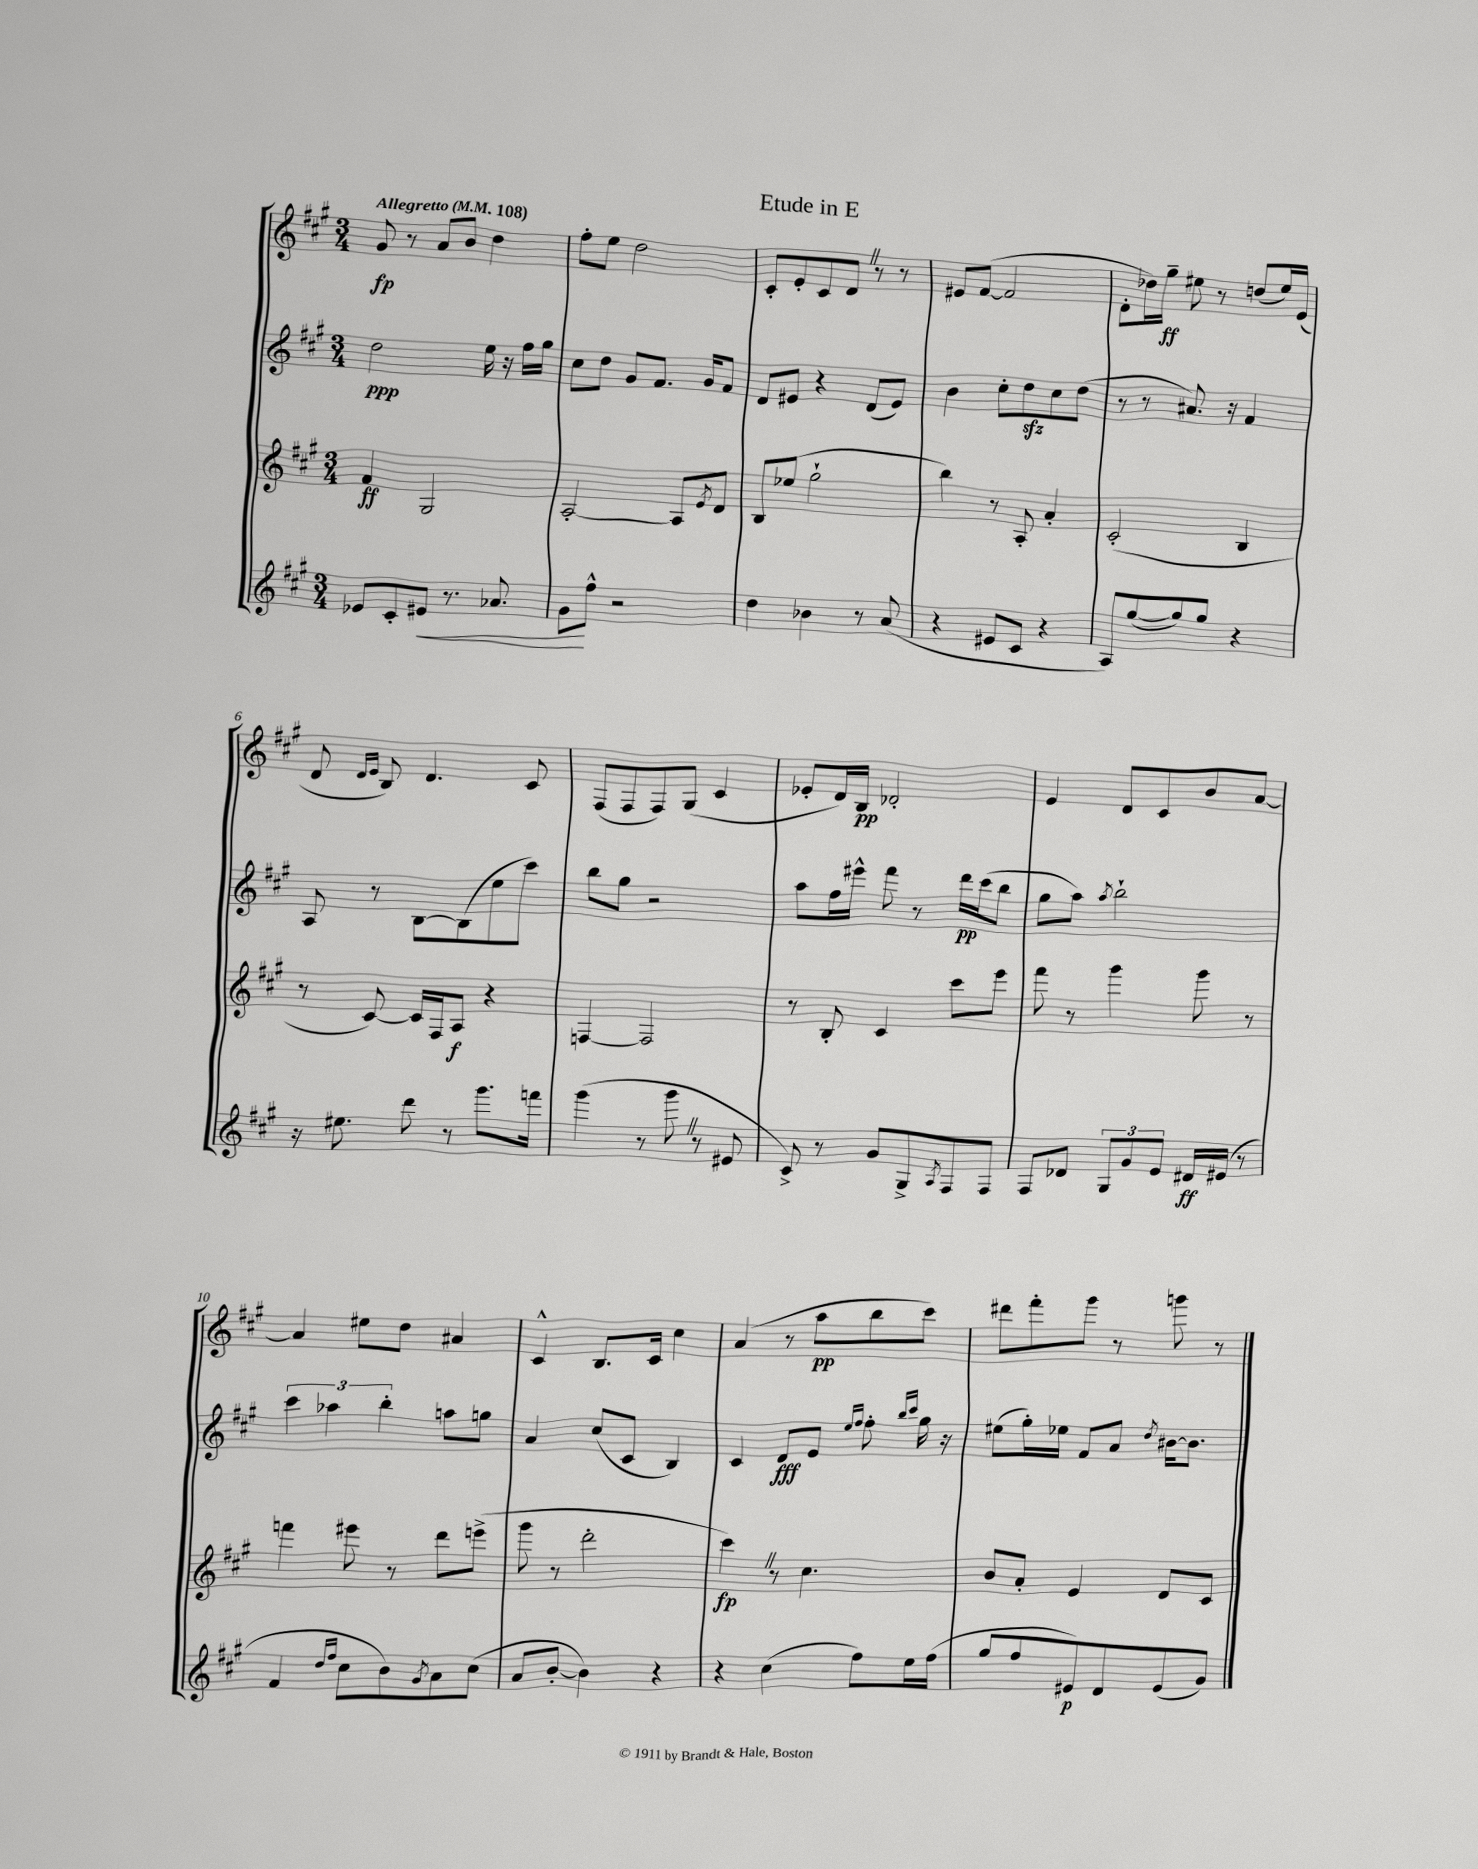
\header { title = "Etude in E" }
<<
\new StaffGroup <<
\new Staff = "s0" {
    \clef treble \key a \major \numericTimeSignature \time 3/4 \tempo "Allegretto" 4 = 108
    gis'8\fp r8 a'8 b'8 d''4 |
    fis''8-. e''8 d''2 |
    cis'8-. e'8-. cis'8 d'8 \once \override BreathingSign.text = \markup { \musicglyph "scripts.caesura.straight" } \breathe r8 r8 |
    eis'8 fis'8~( fis'2 |
    d'8-. des''16) gis''16--\ff eis''8 r8 d''8( eis''16) e'16( |
    d'8 \grace { d'16 e'16 } b8) d'4. cis'8 |
    fis8( fis8 fis8) gis8( cis'4 |
    ees'8-. d'16) b16\pp des'2-. |
    e'4 d'8 cis'8 b'8 a'8~ |
    a'4 eis''8 d''8 ais'4 |
    cis'4-^ b8. cis'16 cis''4 |
    a'4( r8 a''8\pp b''8 cis'''8) |
    dis'''8 fis'''8-. gis'''8 r8 g'''8 r8 \bar "|." |
}
\new Staff = "s1" {
    \clef treble \key a \major \numericTimeSignature \time 3/4
    d''2\ppp e''16 r16 fis''16 gis''16 |
    cis''8 d''8 gis'8 fis'8. gis'16 fis'8 |
    d'8 eis'8 r4 d'8( eis'8) |
    b'4 cis''8-. d''8\sfz cis''8 d''8( |
    r8 r8 ais'8.) r16 fis'4 |
    a8 r8 b8~ b8( e''8 cis'''8) |
    b''8 gis''8 r2 |
    a''8 fis''16 eis'''16-^ fis'''8 r8 d'''16\pp cis'''16( b''8 |
    gis''8 a''8) \acciaccatura { a''8 } b''2-! |
    \tuplet 3/2 { cis'''4 aes''4 b''4-. } a''8 g''8 |
    a'4 cis''8( cis'8 b4) |
    cis'4 d'8\fff e'8 \grace { e''16 fis''16 } fis''8-. \grace { b''16 cis'''16 } gis''16 r16 |
    eis''8( gis''16-.) ees''16 fis'8 a'8 \acciaccatura { d''8 } bis'16~ bis'8. \bar "|." |
}
\new Staff = "s2" {
    \clef treble \key a \major \numericTimeSignature \time 3/4
    fis'4\ff gis2 |
    a2~-. a8 \acciaccatura { e'8 } d'8 |
    b8 ees''8( gis''2-! |
    b''4) r8 a8-. a'4-. |
    cis'2-.( b4 |
    r8 cis'8~) cis'16 fis16 a8\f r4 |
    f4~ f2 |
    r8 b8-. cis'4 cis'''8 e'''8 |
    fis'''8 r8 gis'''4 gis'''8 r8 |
    f'''4 eis'''8 r8 d'''8 e'''8->( |
    gis'''8 r8 d'''2-. |
    cis'''4\fp) \once \override BreathingSign.text = \markup { \musicglyph "scripts.caesura.straight" } \breathe r8 cis''4. |
    b'8 a'8-. e'4 d'8 cis'8 \bar "|." |
}
\new Staff = "s3" {
    \clef treble \key a \major \numericTimeSignature \time 3/4
    ees'8 cis'8-. eis'8\< r8. aes'8. |
    gis'8\! fis''8-^ r2 |
    d''4 bes'4 r8 a'8( |
    r4 eis'8 cis'8 r4 |
    a8) gis''8~( gis''8) gis''8 r4 |
    r16 eis''8. d'''8 r8 gis'''8. f'''16 |
    gis'''4( r8 gis'''8 \once \override BreathingSign.text = \markup { \musicglyph "scripts.caesura.straight" } \breathe r8 eis'8 |
    cis'8->) r8 gis'8 gis8-> \acciaccatura { a8 } fis8 fis8 |
    fis8 des'8 \tuplet 3/2 { gis8 gis'8 e'8 } dis'16\ff eis'16( r8 |
    fis'4 \grace { d''16 fis''16 } cis''8 b'8) \acciaccatura { gis'8 } a'8 cis''8( |
    a'8 b'8~-. b'4) r4 |
    r4 cis''4( fis''8) e''16 fis''16( |
    gis''8 fis''8 eis'8\p) d'8 eis'8( gis'8) \bar "|." |
}
>>
>>
